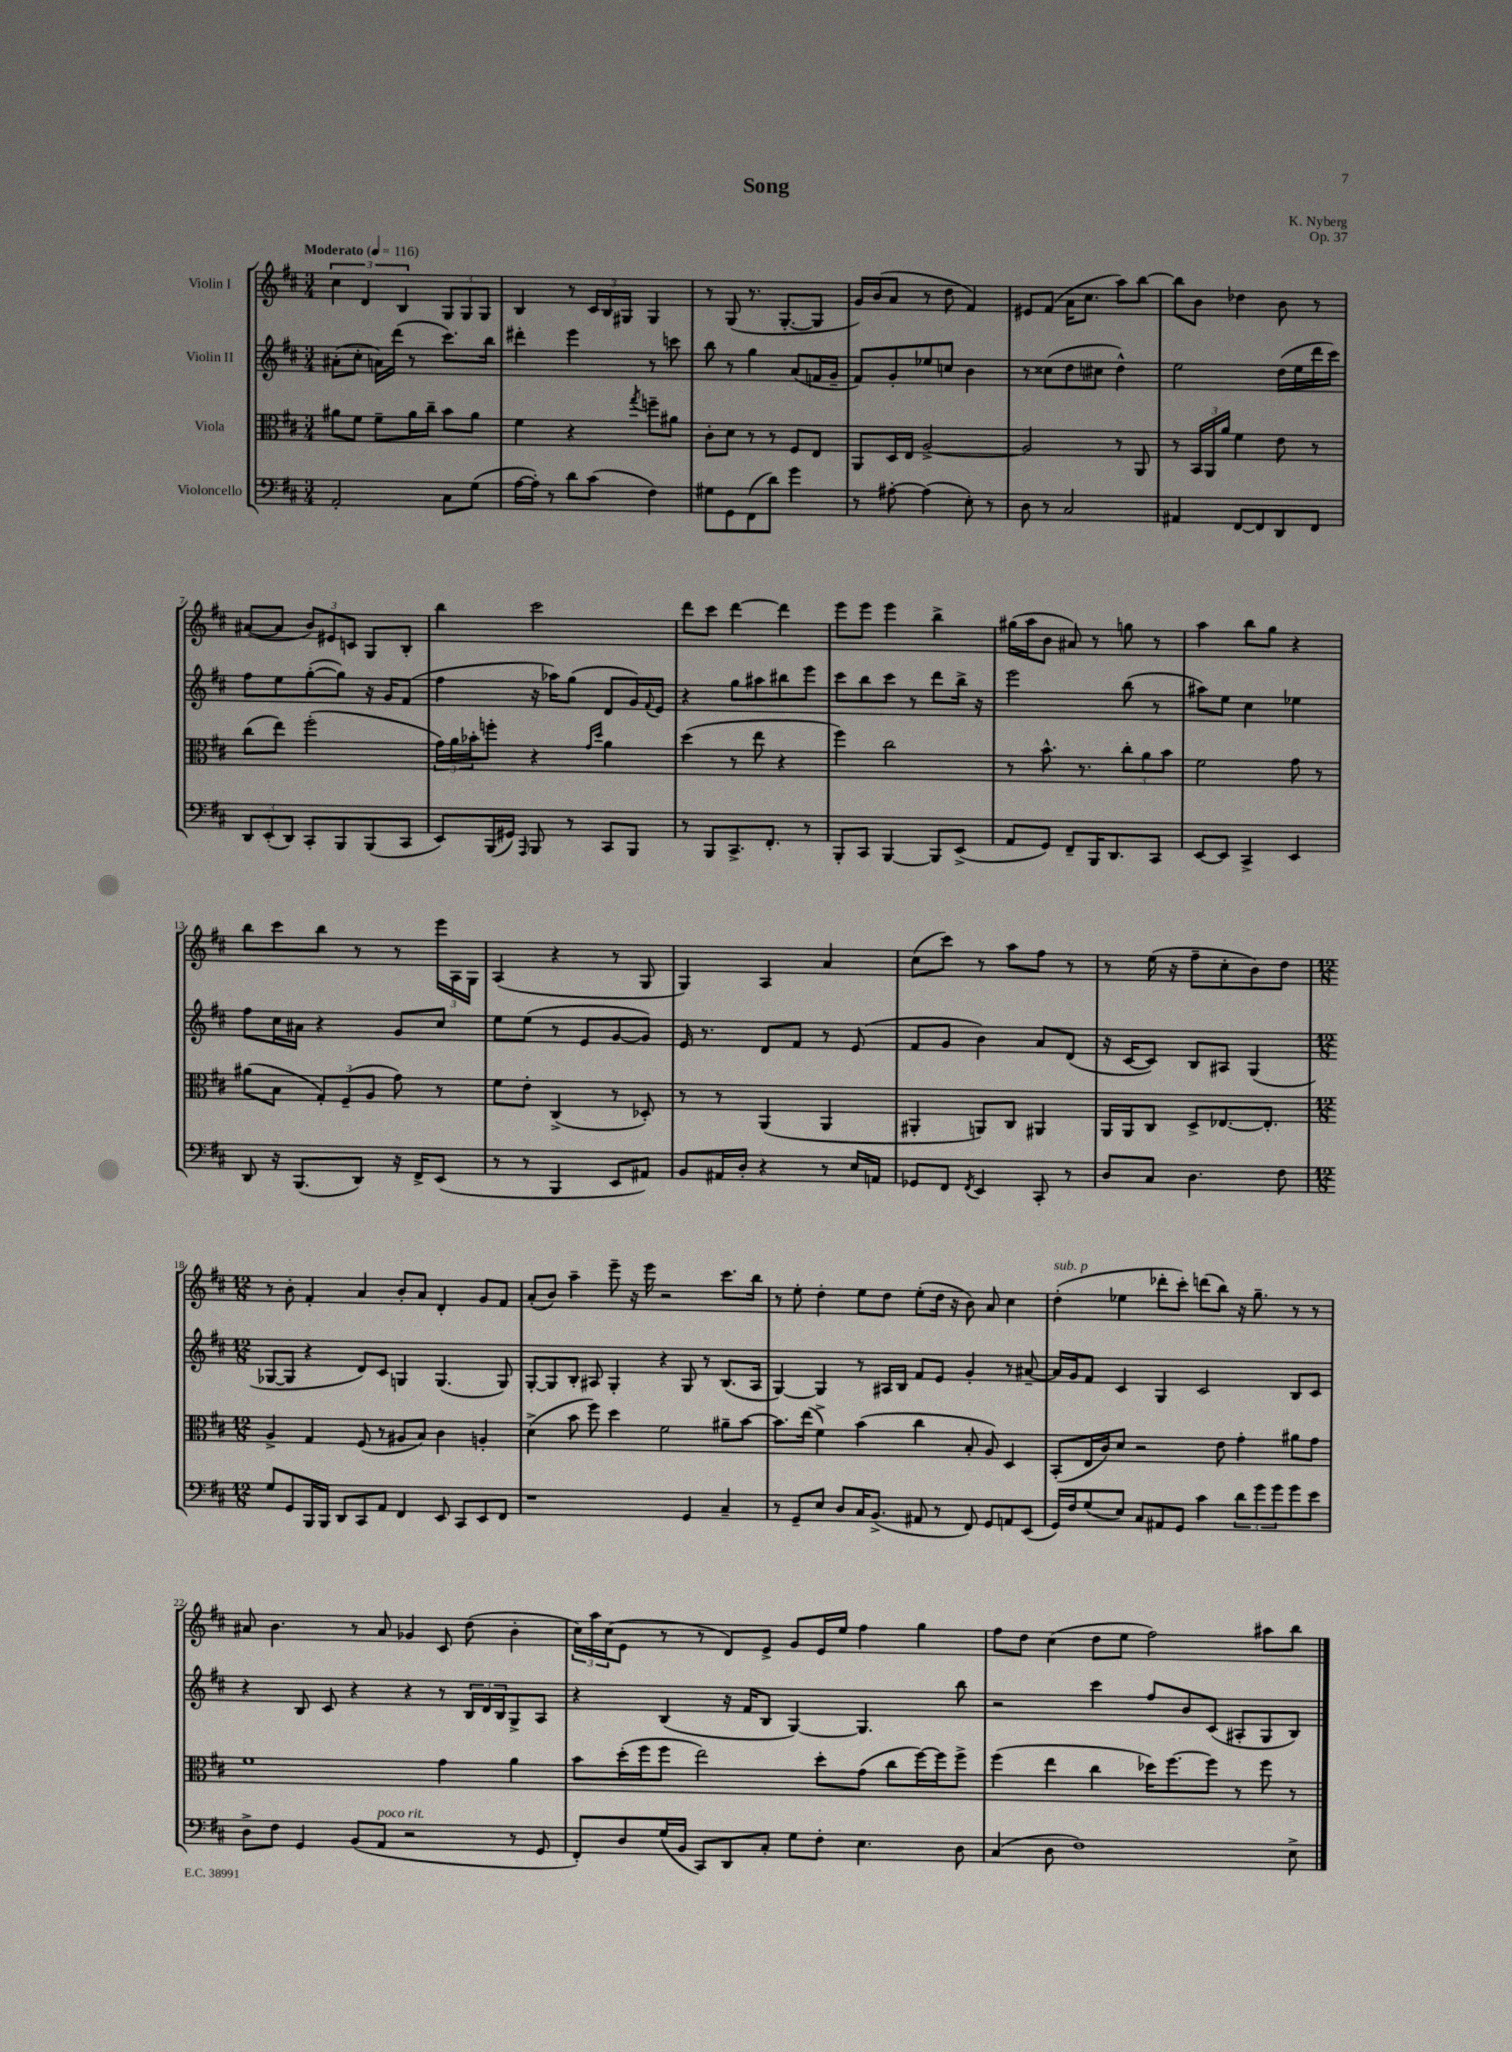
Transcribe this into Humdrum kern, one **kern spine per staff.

**kern	**kern	**kern	**kern
*part4	*part3	*part2	*part1
*staff4	*staff3	*staff2	*staff1
*I"Violoncello	*I"Viola	*I"Violin II	*I"Violin I
*clefF4	*clefC3	*clefG2	*clefG2
*k[f#c#]	*k[f#c#]	*k[f#c#]	*k[f#c#]
*M3/4	*M3/4	*M3/4	*M3/4
*MM116	*MM116	*MM116	*MM116
=1	=1	=1	=1
!	!	!	!LO:TX:a:B:t=Moderato
2AA'/	8a#X\L	(8a#X'\L	6cc#\
.	8f#\J	8cc#'\J	.
.	.	.	6d/
.	8f#~\L	16an\LL)	.
.	.	(16ddd\JJ	.
.	.	.	6B/
.	16a#\L	8r	.
.	16cc#~\JJ	.	.
8C#\L	8b\L	8.ccc#\L)	12G/L
.	.	.	12G/
(8G\J	8a#\J	.	.
.	.	.	12G/J
.	.	16bb\Jk	.
=2	=2	=2	=2
[16A\LL	4f#\	4ddd#X'\	4B/
16A'\JJ])	.	.	.
8r	.	.	.
8d\L	4r	4eee\	8r
(8c#\J	.	.	24c#/LL
.	.	.	24B/
.	.	.	24G#X/JJ
.	8qgg/	.	.
4F#\)	8ffn~\L	8r	4G#/
.	8a#X\J	8cccn\	.
=3	=3	=3	=3
8G#X\L	8c#'\L	8bb\	8r
8GG\	8d\J	8r	(8G/
(8FF#\	8r	4gg\	8.r
8d\J)	8r	.	.
.	.	.	[8.G'/L
4g\	8F#/L	(8a/L	.
.	8E/J	16fn/L	8G/J]
.	.	16g~/JJ	.
=4	=4	=4	=4
8r	8AA/L	8f#/L)	16g/LL)
.	.	.	(16b/J
[8A#X'\	16D/L	8g'/	8a/J
.	16E/JJ	.	.
(4A#\]	[2A^/	8ee-X/	8r
.	.	8ccn/J	8dd\
8E'\)	.	4b\	4f#/)
8r	.	.	.
=5	=5	=5	=5
8D\	2A/]	8r	8e#X/L
8r	.	(8cc##X\L	(8f#/J
2C#/	.	8dd\	16a\KL
.	.	.	8.cc#\J
.	.	8cc#X\J	.
.	8r	4dd^^\)	8aa\L)
.	8AA/	.	[8bb\J
=6	=6	=6	=6
4AA#X/	8r	2ee\	8bb\L]
.	24BB/LL	.	8b\J
.	24AA/	.	.
.	24a/JJ	.	.
[8FF#/L	4f#\	.	4dd-X\
8FF#/]	.	.	.
8DD/	8e\	(16dd\LL	8b\
.	.	16ee\	.
8FF#/J	8r	16ddd\	8r
.	.	16ccc#\JJ)	.
!!LO:LB:g=z
=7	=7	=7	=7
12DD/L	(8cc#\L	8ff#\L	([8a#X/L
(12EE'/	.	.	.
.	8ee\J)	8ee\	8a#/J]
12DD/J)	.	.	.
8CC#'/L	(2ff#'\	([8gg'\	12b/L)
.	.	.	12e#X/
8BBB/	.	8gg\J])	.
.	.	.	12cn/J
(8BBB/	.	16r	8G/L
.	.	16g/KL	.
8CC#/J	.	(8f#/J	8B'/J
=8	=8	=8	=8
8EE/L)	24g\LL)	4ff#\	4bb\
.	24a\	.	.
.	24b-X'\J	.	.
(16BBB/L	8ffn'\J	.	.
16GG#X/JJ)	.	.	.
16qqAAA/	.	.	.
8BBB/	4r	16r	2ccc#\
.	.	16aa-X\KL)	.
8r	.	(8gg\J	.
.	16qqg/LL	.	.
.	16qqdd/JJ	.	.
8CC#/L	4a\	8d/L	.
8BBB/J	.	16g/L)	.
.	.	8qqf#/	.
.	.	16e/JJ	.
=9	=9	=9	=9
8r	(4dd\	4r	8ddd\L
8BBB/L	.	.	8ccc#\J
8.CC#^/	8r	8gg\L	[4ddd\
.	8ee\	8aa#X\	.
8.FF#'/J	.	.	.
.	4r	8bb#X\	4ddd\]
8r	.	8eee\J	.
=10	=10	=10	=10
8BBB'/L	4ff#\)	8ccc#\L	8eee\L
8CC#/J	.	8bb\	8eee\J
[4BBB/	2cc#\	8ccc#\J	4eee\
.	.	8r	.
8BBB/L]	.	8ddd\L	4bb^\
(8EE^/J	.	16bb^\Jk	.
.	.	16r	.
=11	=11	=11	=11
8AA/L	8r	2eee\	(16gg#X\LL
.	.	.	16aa\J
8GG/J)	8.b^^\	.	8b\J
8FF#~/L	.	.	8a#X/)
.	8.r	.	.
16BBB/K	.	.	8r
8.DD/	.	.	.
.	12cc#'\L	(8bb\	8ggn\
.	12a\	.	.
8CC#/J	.	8r	8r
.	12b\J	.	.
=12	=12	=12	=12
[8EE/L	2f#\	8aa#X\L)	4aa\
8EE/J]	.	8ee\J	.
4CC#^/	.	4cc#\	8bb\L
.	.	.	8gg\J
4EE/	8g\	4ee-X\	4r
.	8r	.	.
!!LO:LB:g=z
=13	=13	=13	=13
8DD/	(8a#X\L	8ff#\L	8bb\L
16r	8B\J	16cc#\L	8ccc#\
(8.BBB/L	.	16a#X\JJ	.
.	12G'/L)	4r	8bb\J
.	(12F#~/	.	.
8DD/J)	.	.	8r
.	12A/J	.	.
16r	8g\)	8g/L	8r
16FF#^/KL	.	.	.
(8EE/J	8r	8cc#/J	24eee\LL
.	.	.	24A\
.	.	.	24G\JJ
=14	=14	=14	=14
8r	8f#\L	8ee\L	(4A/
8r	8e'\J	(8ee\J	.
4BBB/	(4C#^/	8r	4r
.	.	8e/L	.
8EE/L	8r	[8g/	8r
8AA#X/J)	8D-X'/)	8g/J])	8G/
=15	=15	=15	=15
8BB/L	8r	16e/	4G/)
.	.	8.r	.
16AA#X/L	8r	.	.
16D'/JJ	.	.	.
4r	(4AA/	8d/L	4A/
.	.	8f#/J	.
8r	4AA/	8r	4a/
16E/LL	.	(8e/	.
16AAn/JJ	.	.	.
=16	=16	=16	=16
8GG-X/L	4AA#X'/	8f#/L	(8cc#\L
8FF#/J	.	8g/J	8ccc#\J)
8qFF#/	.	.	.
4EE/	8AAn/L)	4b\)	8r
.	8C#/J	.	8aa\L
8CC#'/	4AA#X/	8a/L	8ff#\J
8r	.	(8d/J	8r
=17	=17	=17	=17
8D/L	16AA/LL	16r	8r
.	16AA/J	[16c#/KL	.
8C#/J	8C#/J	8c#/J])	(16ee\
.	.	.	16r
4.D\	8D^/L	8B/L	8ff#~\L
.	[8.E-X/	8A#X/J	8cc#'\
.	.	(4G/	8b\)
.	8.E-'/J]	.	.
8F#\	.	.	8dd\J
!!LO:LB:g=z
=18	=18	=18	=18
*M12/8	*M12/8	*M12/8	*M12/8
8G/L	4A^/	[8G-X/L	8r
8GG/	.	8G-/J]	8b'\
16BBB/L	4G/	4r	4f#'/
16BBB/JJ	.	.	.
8DD/L	.	.	.
8CC#/	(8F#/	8d/L)	4a/
8AA/J	8r	8c#/J	.
4FF#/	8A#X/L	4Gn/	8b'/L
.	8B/J)	.	8a/J
8EE/	4c#\	(4.G/	4d'/
8CC#/L	.	.	.
8EE/	4An'/	.	8g/L
8FF#/J	.	8G/)	8f#/J
=19	=19	=19	=19
1r	(4d^\	[8G'/L	(8a'/L
.	.	8G/]	8b/J)
.	8b\	8B'/J	4aa~\
.	8ff#\)	8A#X/	.
.	4dd\	4G'/	8eee~\
.	.	.	16r
.	.	.	16eee\
.	2f#\	4r	2r
4GG/	.	8G/	.
.	.	8r	.
4C#~/	8a#X~\L	(8.B/L	8.ccc#\L
.	[8b\J	.	.
.	.	16A#/Jk	16bb\Jk
=20	=20	=20	=20
8r	8.b\L]	[4G/)	8r
8GG~/L	.	.	8ee'\
.	(16ee\Jk	.	.
8E/J	4f#^\)	4G/]	4dd'\
8D/L	.	.	.
16C#/K	(4b\	8r	8ee\L
(8.BB^/J	.	.	.
.	.	16A#X/LL	8dd\J
.	.	16B/JJ	.
8AA#X/	4cc#\	8f#/L	(8ee'\L
8r	.	8e/J	16dd\Jk
.	.	.	16r
8FF#/)	8B'/	4g'/	8b\)
8GG/L	8A/)	.	8a/
8AAn/	4D/	8r	4cc#\
(8EE/J	.	[8a#X~/	.
=21	=21	=21	=21
!	!	!	!LO:TX:a:i:t=sub. p
16GG/LL)	(8BB'/L	16a#/LL]	(4dd'\
16F#/J	.	16g/J	.
(8G/	16E/L	8f#/J	.
.	16c#/J)	.	.
8E/J)	8d/J	4c#/	4ee-X\
8C#/L	2r	.	.
8AA#X/	.	4G/	8ddd-X'\L
8GG/J	.	.	8ccc#'\J)
4c#\	.	2c#/	(8dddn\L
.	8e\	.	8bb\J)
12d\L	4g'\	.	16r
.	.	.	8.gg~\
12g\	.	.	.
12g\	.	.	.
8g\	8a#X\L	8B/L	8r
8e\J	8g\J	8c#/J	8r
!!LO:LB:g=z
=22	=22	=22	=22
8D^\L	1f#	4r	8a#X/
8F#\J	.	.	4.b\
4GG/	.	8B/	.
.	.	8c#/	.
(8BB/L	.	4r	8r
!LO:TX:a:i:t=poco rit.	!	!	!
8AA/J	.	.	8a#/
2r	.	4r	4g-X/
.	4g\	8r	8c#/
.	.	24B/LL	(8dd\
.	.	24d/	.
.	.	24B/J	.
8r	4a\	8G^/	4b'\
8GG/	.	8A/J	.
=23	=23	=23	=23
8FF#'/L)	8b\L	4r	24cc#\LL)
.	.	.	24aa\
.	.	.	(24cc#\J
8D/	(16dd'\L	.	8e\J
.	16ff#\J	.	.
(16G/L	8ff#\J	(4B/	8r
16BB/JJ	.	.	.
8CC#/L)	2ee\)	.	8r
8DD/	.	16r	8d/L)
.	.	16f#/KL	.
8C#'/J	.	8B/J	8e^/J
8G\L	.	[4G/)	8g/L
8F#'\J	8dd'\L	.	16e/L
.	.	.	16ee/JJ
4.E\	(8g\J	4.G/]	4ff#\
.	8cc#\L	.	.
.	[16ff#\L)	.	4gg\
.	16ff#\J]	.	.
8D\	8ff#^\J	8bb\	.
=24	=24	=24	=24
(4C#/	(4ff#\	2r	8ff#\L
.	.	.	8dd\J
8D\	4ee\	.	(4cc#\
1F#)	.	.	.
.	4cc#\	4ccc#\	8dd\L
.	.	.	8ee\J
.	16dd-X\KL)	8ff#/L	2ff#\)
.	[8.ff#\	.	.
.	.	8b/	.
.	8ff#\J]	(8c#/J	.
.	8r	8A#X'/L	.
.	8ff#\	8G/	8aa#X\L
8E^\	8r	8B/J)	8bb\J
==	==	==	==
*-	*-	*-	*-
